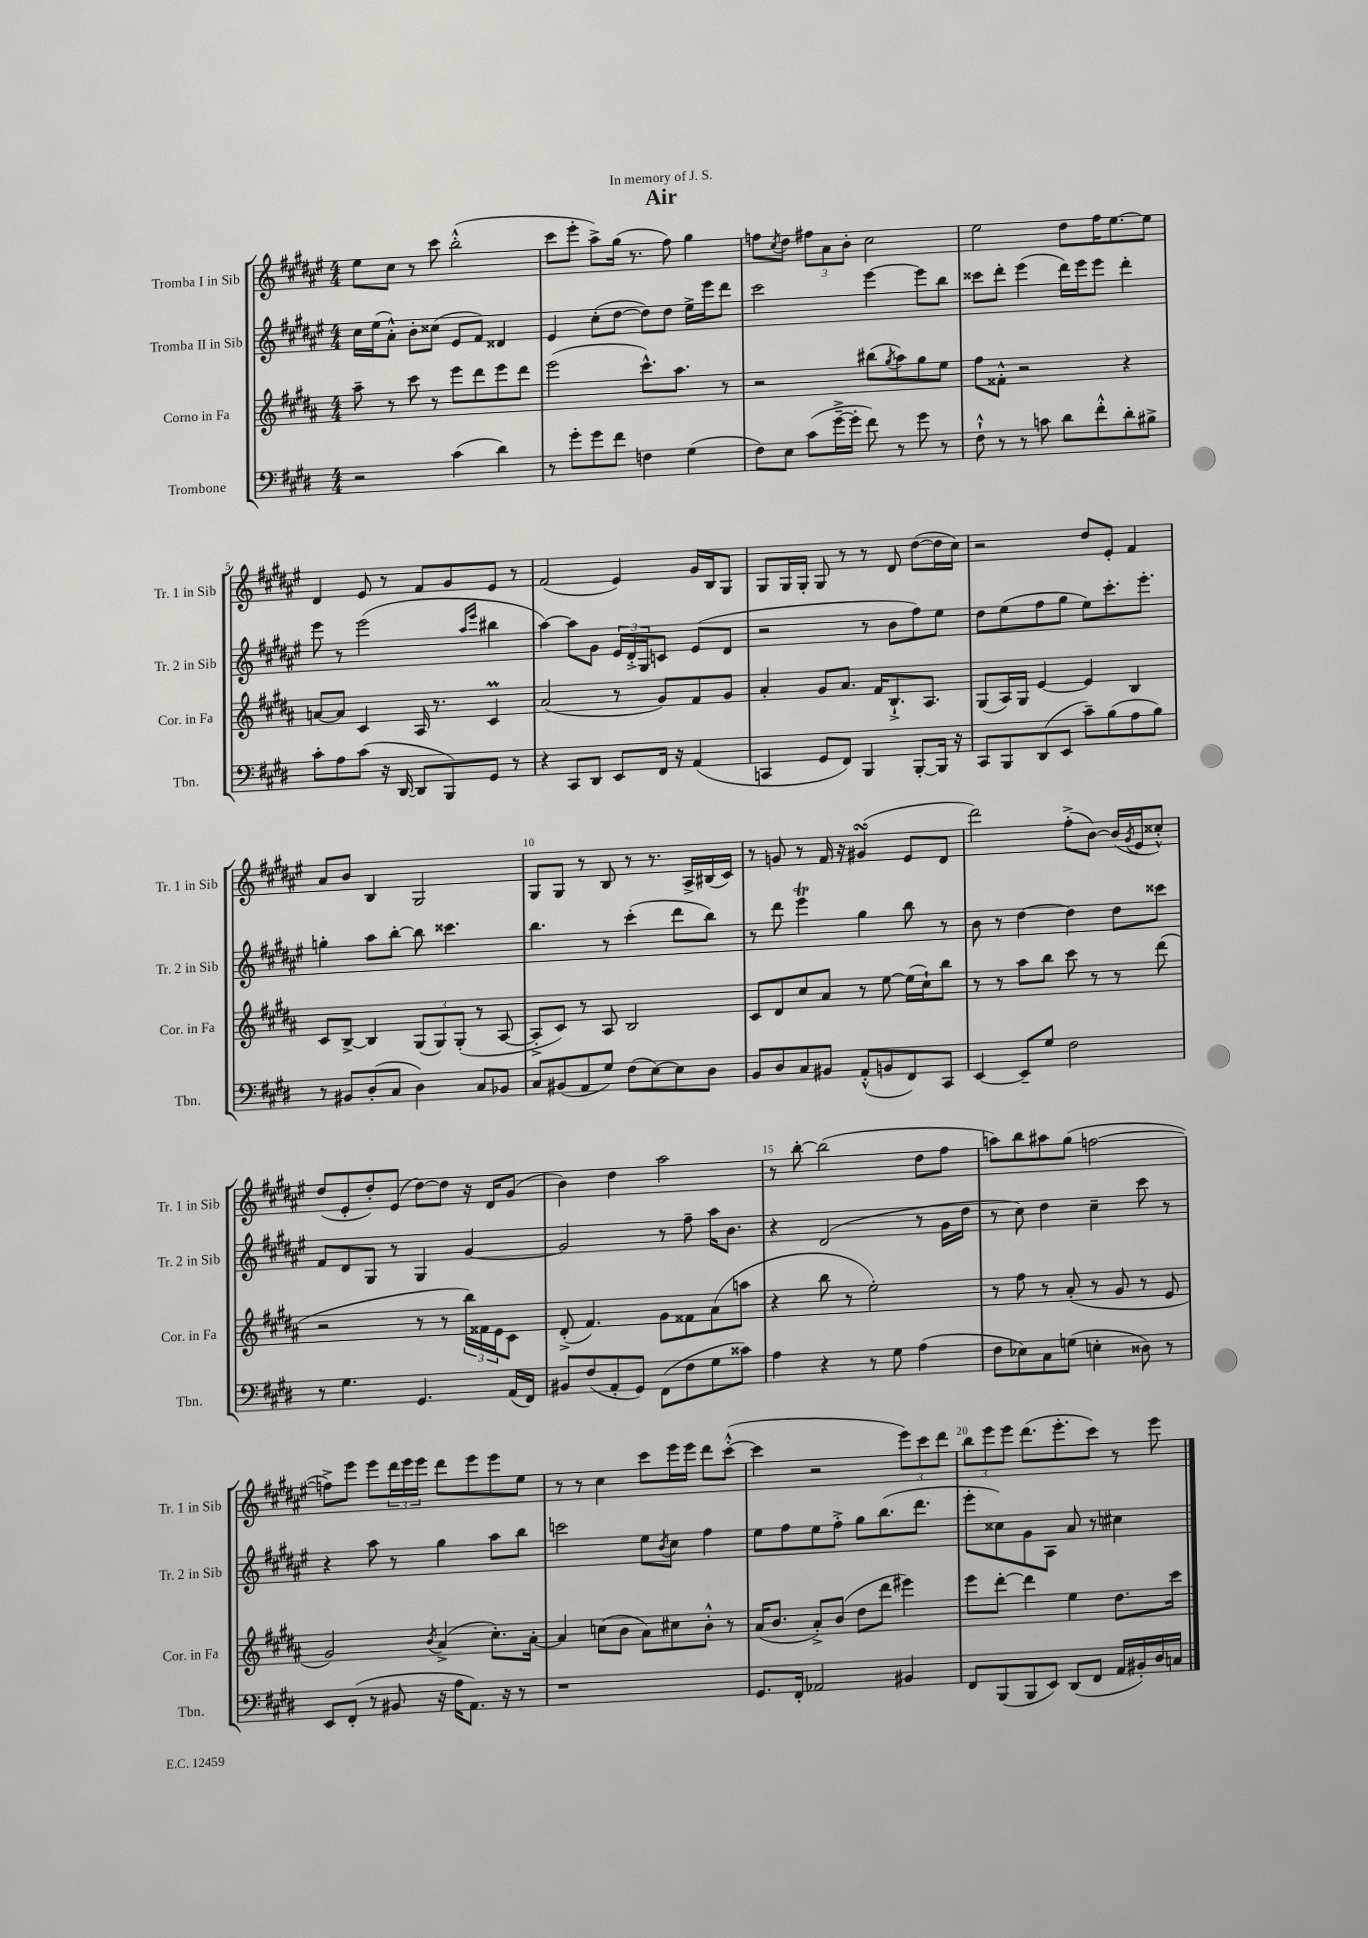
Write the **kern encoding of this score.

**kern	**kern	**kern	**kern
*staff4	*staff3	*staff2	*staff1
*clefF4	*clefG2	*clefG2	*clefG2
*k[f#c#g#d#]	*k[f#c#g#d#a#]	*k[f#c#g#d#a#e#]	*k[f#c#g#d#a#e#]
*M4/4	*M4/4	*M4/4	*M4/4
2r	8aa#~\	16cc#\LL	8ee#\L
.	.	(16ee#\J	.
.	8r	8a#'^^\J)	8cc#\J
.	8ccc#\	8b'\L	8r
.	8r	(8cc##\J	8ccc#\
(4c#\	8eee\L	8e#/L	(2bb'^^\
.	8ddd#\	8f#/J)	.
4d#\)	8eee\	4d##/	.
.	8ddd#\J	.	.
=	=	=	=
8r	(2eee\	4e#/	8ccc#\L
8g#'\L	.	.	8eee#'\J
8g#\	.	(8cc#'\L	8aa#^\L)
8f#\J	.	[8dd#\J	(16gg#\Jk
.	.	.	8.r
4F\	8.ccc#^^\L)	8dd#\]L)	.
.	.	8dd#\J	8ff#\)
.	8.aa#\J	.	.
(4G#\	.	16ee#^\LL	4gg#\
.	.	16eee#\J	.
.	8r	8ddd#\J	.
=	=	=	=
8F#\L)	2r	2ccc#\	8ff\L
.	.	.	8qcc#/
8E\J	.	.	8dd#\J
(8c#\L	.	.	12ff#\L
.	.	.	12a#\
[16g#~^\L	.	.	.
.	.	.	12b'\J
16g#'\]JJ	.	.	.
8f#\)	(8bb#\L	[4eee#\	2cc#\
.	8qgg#/	.	.
8r	8aa#\)	.	.
8g#\	8gg#\	8eee#\]L	.
8r	8ee\J	8bb\J	.
=	=	=	=
8F#`^^\	8ff#\L	8ccc##\L	2ee#\
8r	8f##'^^\J	8ddd#'\J	.
8r	2r	(4eee#\	.
8c\	.	.	.
8d#\L	.	16ddd#\LL)	8dd#\L
.	.	16eee#\J	.
8f#'^^\	.	8eee#\J	16ff#\K
.	.	.	[8.ee#\
8d#'\	4r	4ddd#'\	.
8B#^\J	.	.	8ee#\]J
=	=	=	=
8c#'\L	[8a/L	8eee#\	4d#/
8A\	8a/]J	8r	.
(8c#\J	4c#/	(2eee#\	8e#/
16r	.	.	8r
[16DD#/	.	.	.
8DD#/]L	16A#/	.	8f#/L
.	8.r	.	.
8BBB/)	.	.	8g#/
.	.	16qqaa#/LL	.
.	.	16qqeee#/JJ	.
8GG#/J	4c#/	4bb#\	8e#/J
8r	.	.	8r
=	=	=	=
4r	(2a#/	[4aa#\)	(2f#/
8CC#/L	.	8aa#\]L	.
8DD#/J	.	8g#\J	.
8EE/L	8r	24e#/LL	4e#/)
.	.	24d#'^/	.
.	.	24G#/J	.
16FF#/Jk	8g#/L)	8c/J	.
16r	.	.	.
(4AA/	8f#/	(8e#/L	16g#/LL
.	.	.	16B/J
.	8g#/J	8d#/J	8G#/J
=	=	=	=
4CC/	4a#'/	2r	8G#/L
.	.	.	16G#/L
.	.	.	16G#'/JJ
8GG#/L	8g#/L	.	8G#/
8FF#/J)	8.a#/J	.	8r
4BBB/	.	8r	8r
.	16f#/LK	.	.
.	8.B`^/	8b\L	8d#/
[8BBB'/L	.	8ff#\)	([8dd#\L
.	8.A#/J	.	.
16BBB/]Jk	.	8ee#\J	16dd#\]L
16r	.	.	16cc#\JJ)
=	=	=	=
8CC#/L	(8G#/L	8dd#\L	2r
8BBB/	16A#/L)	(8ee#\	.
.	16G#/JJ	.	.
(8DD#/	[4e/	8ff#\	.
8EE/J	.	8gg#\J	.
8c#~\L)	4e/]	8ee#\L)	8dd#/L
(8B\	.	8.ccc#'\	8e#'/J
8A\	4B/	.	4f#/
.	.	8.eee#'\J	.
8B\J)	.	.	.
=	=	=	=
8r	8c#/L	4gg'\	8a#/L
8BB#/L	[8B^/J	.	8b/J
(8D#'/	4B/]	8aa#\L	4B/
8C#/J	.	[8bb'\J	.
4D#\)	(12G#/L	8bb\]	2G#/
.	12G#/)	.	.
.	.	4.ccc##\	.
.	(12G#'/J	.	.
8C#/L	8r	.	.
8BB-/J	[8A#/	.	.
=	=	=	=
8C#/L	8A#'^/]L	4.bb\	8G#/L
(8BB#/	8c#/J)	.	8G#/J
8AA/	8r	.	8r
8G#/J)	8A#/	8r	8B/
(8F#\L	2B/	(4ccc#'\	8r
[8E\)	.	.	8.r
8E\]	.	8ddd#\L	.
.	.	.	16A#^/LL
8D#\J	.	8bb\J)	(16B#/
.	.	.	16c#/JJ)
=	=	=	=
8BB/L	8c#/L	8r	8r
8D#/	8d#/	8ddd#\	8g/
8C#/	8cc#/	4eee#\	8r
8BB#/J	8a#/J	.	16f#/
.	.	.	16r
(8AA'^^/L	8r	4gg#\	(4g#/
8BB/	[8ee\	.	.
8FF#/)	(16ee\]LL	8bb\	8e#/L
.	16cc#`\J)	.	.
8CC#/J	8bb\J	8r	8d#/J
=	=	=	=
[4EE/	8r	8b\	2ddd#\)
.	8r	8r	.
8EE~/]L	8aa#\L	[4dd#\	.
8G#/J	8bb\J	.	.
2F#\	8ccc#\	4dd#\]	(8ff#'^\L
.	8r	.	[8b\J)
.	8r	8dd#\L	(16b/]LL
.	.	.	8qg#/
.	.	.	16e#/J
.	(8ddd#\	8ccc##\J	8cc##'^^/J)
=	=	=	=
8r	2r	8f#/L	(8dd#/L
4.G#\	.	8d#/	8e#'/
.	.	8G#/J	8dd#'/)
.	.	8r	(8e#/J
4.GG#/	8r	4G#/	[8dd#\L)
.	8r	.	8dd#\]J
.	24bb\LL)	[4g#/	16r
.	24f##\	.	.
.	.	.	16d#/LK
.	24e\J	.	.
(16AA/LL	8c#\J	.	(8g#/J
16FF#/JJ)	.	.	.
=	=	=	=
8BB#/L	(8d#'^/	2g#/]	4b\)
(8F#/	4.f#/)	.	.
8AA'/	.	.	4dd#\
8GG#/J)	.	.	.
(8FF#\L	8g#\L	8r	2aa#\
8F#\	8f##\	8ff#~\	.
8G#\	(8a#\	16aa#\LK	.
.	.	8.b\J	.
8c##\J)	8aa\J	.	.
=	=	=	=
4A\	4r	4r	8r
.	.	.	[8bb'\
4r	8bb\	(2d#/	(2bb\]
.	8r	.	.
8r	2ee'\)	.	.
8G#\	.	.	.
(4A\	.	8r	8dd#\L
.	.	16g#\LL	8ff#\J
.	.	16dd#\JJ	.
=	=	=	=
8F#\L	8r	8r	8aa\L)
8E-\)	8ff#\	8cc#\)	8bb\
8C#\	8r	4dd#\	8aa#\
(8G\J	(8a#'/	.	(8gg#\J
4E'\	8r	4cc#~\	[2ff\
.	8g#/	.	.
8D##\)	8r	8ccc#\	.
8r	8e/	8r	.
=	=	=	=
8EE/L	2g#/)	4r	8ff^\]L)
(8FF#'/J	.	.	8eee#\J
8r	.	8aa#\	8eee#\L
8BB#/	.	8r	24ddd#\L
.	.	.	24eee#\
.	.	.	24eee#\JJ
.	8qb/	.	.
16r	(4a#^/	4gg#\	8ddd#\L
16A\LK	.	.	.
8.AA\J)	.	.	8eee#\
.	8.cc#'\L)	8aa#\L	8eee#\
16r	.	.	.
8r	.	8bb\J	8ee#\J
.	[16a#'\Jk	.	.
=	=	=	=
1r	4a#/]	2ccc\	8r
.	.	.	8r
.	(8cc\L	.	4cc#\
.	8b\J	.	.
.	8a#\L)	8ee#\L	8ccc#\L
.	.	8qb/	.
.	8cc#\	8cc#\J	16eee#\L
.	.	.	16eee#\JJ
.	8b'^^\J	4ff#\	8ddd#\L
.	8r	.	([8ccc#'^^\J
=	=	=	=
8.GG#/L	(16a#/LK	8ee#\L	4ccc#\]
.	8.b/J	.	.
.	.	8ff#\	.
16FF#'/Jk	.	.	.
2AA-/	8a#'^/L)	8ee#\	2r
.	(8b/J	8ff#'^\J	.
.	8dd#\L	8gg#\L	.
.	8ddd#\J	(8.bb\	.
4BB#/	4eee#\)	.	12eee#\L)
.	.	8.ddd#\J	.
.	.	.	12ccc#\
.	.	.	12ddd#\J
=	=	=	=
8FF#/L	8eee\L	8eee#'\L	12bb\L
.	.	.	12eee#\
(8BBB/	[8ddd#'\J	8cc##\)	.
.	.	.	12eee#\J
8BBB/	4ddd#\]	8g#\	(8.ddd#\L
8EE/J)	.	8A#\J	.
.	.	.	8.eee#'\
(8DD#/L	4ee\	8a#/	.
8FF#/J	.	8r	8ccc#\J)
16AA/LL	8.dd#\L	4cc#\	8r
16BB#'/)	.	.	.
16D#/	.	.	8eee#\
16C/JJ	16ccc#\Jk	.	.
==	==	==	==
*-	*-	*-	*-
